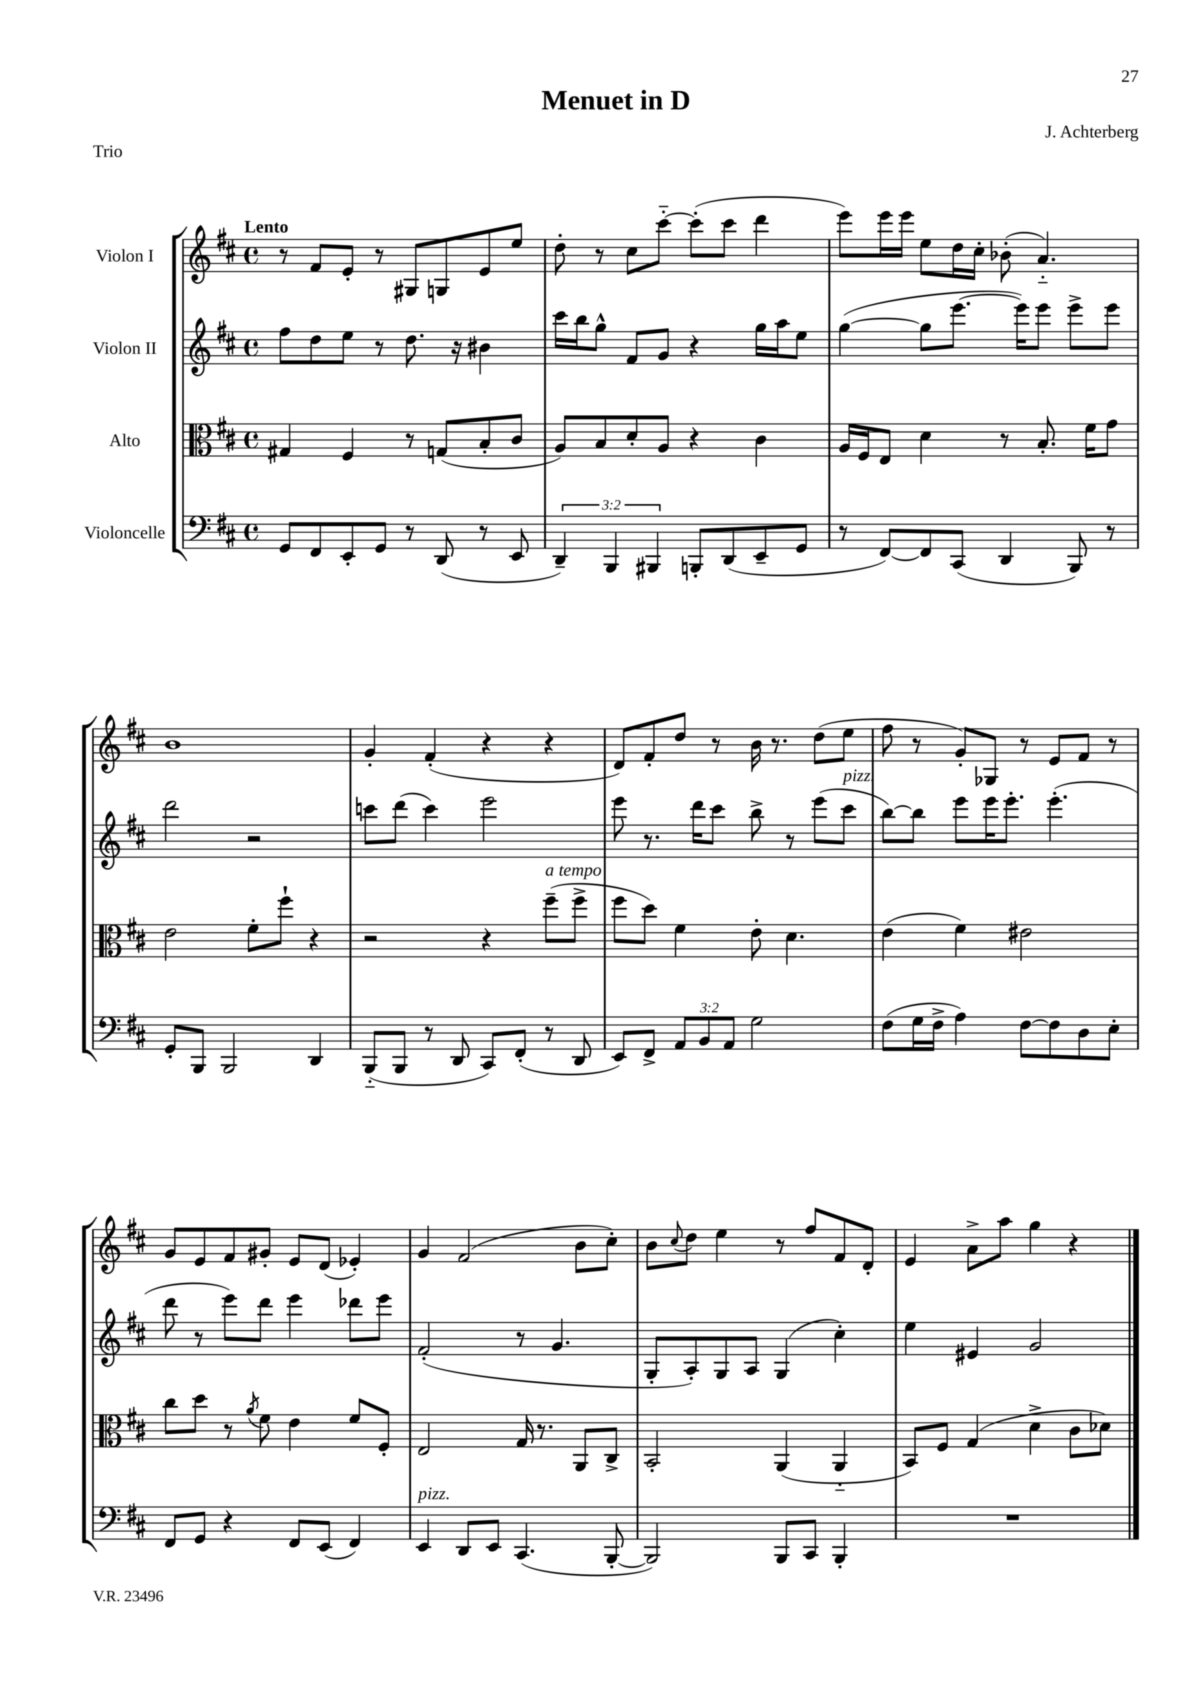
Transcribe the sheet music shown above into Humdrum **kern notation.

**kern	**kern	**kern	**kern
*staff4	*staff3	*staff2	*staff1
*clefF4	*clefC3	*clefG2	*clefG2
*k[f#c#]	*k[f#c#]	*k[f#c#]	*k[f#c#]
*M4/4	*M4/4	*M4/4	*M4/4
*met(c)	*met(c)	*met(c)	*met(c)
8GG/L	4G#/	8ff#\L	8r
8FF#/	.	8dd\	8f#/L
8EE'/	4F#/	8ee\J	8e'/J
8GG/J	.	8r	8r
8r	8r	8.dd\	8G#/L
(8DD/	(8G/L	.	8G/
.	.	16r	.
8r	8B'/	4b#\	8e/
8EE/	8c#/J	.	8ee/J
=	=	=	=
6DD~/)	8A/L)	16ccc#\LL	8dd'\
.	.	16bb\J	.
.	8B/	8gg^^\J	8r
6BBB/	.	.	.
.	8d'/	8f#/L	8cc#\L
6BBB#/	.	.	.
.	8A/J	8g/J	[8ccc#'~\J
8BBB'/L	4r	4r	(8ccc#'\]L
(8DD/	.	.	8ccc#\J
8EE~/	4c#\	16gg\LL	4ddd\
.	.	16aa\J	.
8GG/J	.	8ee\J	.
=	=	=	=
8r	16A/LL	([4gg\	8eee\L)
.	16F#/J	.	.
[8FF#/L)	8E/J	.	16eee\L
.	.	.	16eee\JJ
8FF#/]	4d\	8gg\]L	8ee\L
(8CC#/J	.	[8.eee\J	16dd\L
.	.	.	16cc#'\JJ
4DD/	8r	.	(8b-'\
.	.	16eee\]LK)	.
.	8.B'/	8eee\J	4.a'~/)
8BBB/)	.	8eee^\L	.
.	16f#\LK	.	.
8r	8g\J	8eee\J	.
=	=	=	=
8GG'/L	2e\	2ddd\	1b
8BBB/J	.	.	.
2BBB/	.	.	.
.	8f#'\L	2r	.
.	8ff#`\J	.	.
4DD/	4r	.	.
=	=	=	=
(8BBB'~/L	2r	8ccc\L	4g'/
8BBB/J	.	(8ddd\J	.
8r	.	4ccc\)	(4f#'/
8DD/	.	.	.
8CC#/L)	4r	2eee\	4r
(8FF#'/J	.	.	.
8r	(8ff#~\L	.	4r
8DD/	8ff#^\J	.	.
=	=	=	=
8EE/L)	8ff#\L	8eee\	8d/L)
8FF#^/J	8dd\J)	8.r	8f#'/
12AA/L	4f#\	.	8dd/J
.	.	16ddd\LK	.
12BB/	.	.	.
.	.	8ccc#\J	8r
12AA/J	.	.	.
2G\	8e'\	8bb^\	16b\
.	.	.	8.r
.	4.d\	8r	.
.	.	(8eee\L	(8dd\L
.	.	8ccc#\J	8ee\J
=	=	=	=
(8F#\L	(4e\	[8bb\L)	8ff#\
16G\L	.	8bb\]J	8r
16F#^\JJ	.	.	.
4A\)	4f#\)	8eee\L	8g'/L)
.	.	16eee\K	8G-/J
.	.	8.eee'\J	.
[8F#\L	2e#\	.	8r
8F#\]	.	(4.eee'\	8e/L
8D\	.	.	8f#/J
8E'\J	.	.	8r
=	=	=	=
8FF#/L	8cc#\L	8ddd\	8g/L
8GG/J	8dd\J	8r	8e/
4r	8r	8eee\L)	8f#/
.	8qa/	.	.
.	8f#\	8ddd\J	8g#'/J
8FF#/L	4e\	4eee\	8e/L
(8EE/J	.	.	(8d/J
4FF#/)	8f#/L	8ddd-\L	4e-'/)
.	8F#'/J	8eee\J	.
=	=	=	=
4EE/	2E/	(2f#'/	4g/
8DD/L	.	.	(2f#/
8EE/J	.	.	.
(4.CC#/	16G/	8r	.
.	8.r	.	.
.	.	4.g/	.
.	8AA/L	.	8b\L
[8BBB'/	8C#^/J	.	8cc#'\J)
=	=	=	=
2BBB/])	2BB'/	8G'/L	8b\L
.	.	.	8qqcc#/
.	.	8A'/)	8dd\J
.	.	8G/	4ee\
.	.	8A/J	.
8BBB/L	(4AA/	(4G/	8r
8CC#/J	.	.	8ff#/L
4BBB'/	4AA'~/	4cc#'\)	8f#/
.	.	.	8d'/J
=	=	=	=
1r	8BB/L)	4ee\	4e/
.	8F#/J	.	.
.	(4G/	4e#/	8a^\L
.	.	.	8aa\J
.	4d^\	2g/	4gg\
.	8c#\L	.	4r
.	8d-\J)	.	.
==	==	==	==
*-	*-	*-	*-
